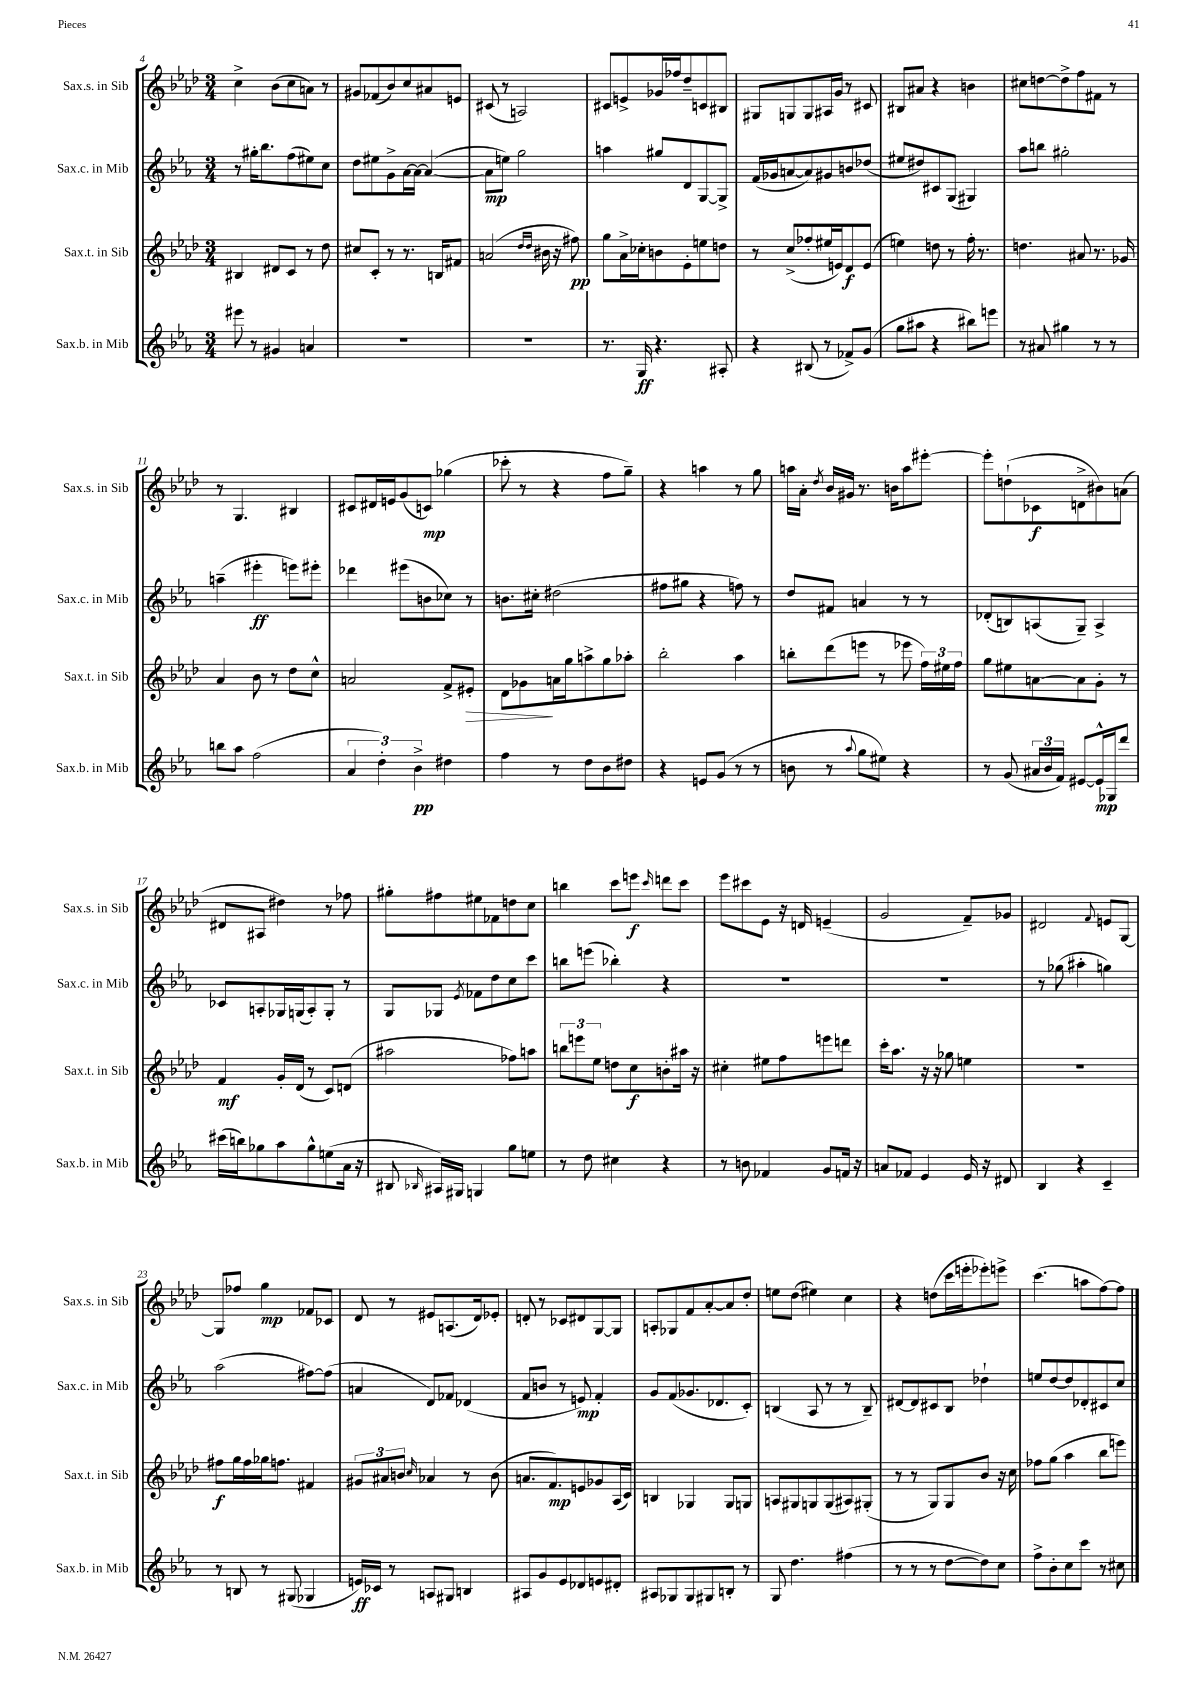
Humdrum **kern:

**kern	**kern	**kern	**kern
*staff4	*staff3	*staff2	*staff1
*clefG2	*clefG2	*clefG2	*clefG2
*k[b-e-a-]	*k[b-e-a-d-]	*k[b-e-a-]	*k[b-e-a-d-]
*M3/4	*M3/4	*M3/4	*M3/4
8eee#\	4B#/	8r	4cc^\
8r	.	16gg#'\LK	.
.	.	8.bb-\	.
4g#/	8d#/L	.	(8b-\L
.	8c/J	(8ff\	8cc\
4a/	8r	8ee#\)	8a\J)
.	8dd-\	8cc\J	8r
=	=	=	=
2.r	8cc#/L	8dd\L	8g#/L
.	8c'/J	8ee#\	(8f-/
.	8r	8g^\	8b-/)
.	8.r	[16a-\L	8cc/
.	.	16a-\_JJ	.
.	.	(4a-/_	8a#/
.	16B/LK	.	.
.	8f#/J	.	8e/J
=	=	=	=
2.r	(2a/	8a-\]L	(8c#/
.	.	8ee\J)	8r
.	.	2gg\	2A/)
.	16qqdd-/LL	.	.
.	16qqdd-/JJ	.	.
.	16b#\	.	.
.	16r	.	.
.	8ff#\)	.	.
=	=	=	=
8.r	8gg\L	4aa\	8c#/L
.	16a-^\L	.	8e^/
16G/	16cc-'\J	.	.
4.r	8b\	8gg#/L	16g-/L
.	.	.	16ff-/J
.	8e-'\	8d/	8dd-~/
.	8ee\	[8G/	8c/
8A#'/	8dd\J	8G^/]J	8B#/J
=	=	=	=
4r	8r	(16f/LL	8G#/L
.	.	16g-/J	.
.	(8cc^/L	[8a/	8G/
(8B#/	8ff-'/	8a/])	8G/
8r	16ee#/L	8g#/	16A#/L
.	16e/J)	.	16g/JJ
8f-^/L)	8d-/	8b/	8r
(8g/J	(8e/J	(8dd-/J	8c#/
=	=	=	=
8gg\L	4ee\)	8ee#/L	8B#/L
8aa#\J	.	8dd#/)	8a#/J
4r	8dd\	8c#/	4r
.	8r	(8G/J	.
8bb#\L)	16ff'\	4G#/)	4b\
.	8.r	.	.
8eee\J	.	.	.
=	=	=	=
8r	4.dd\	8aa-\L	8cc#\L
8a#/	.	8bb\J	[8dd\
4gg#\	.	2gg#'\	8dd^\]
.	8a#/	.	8ff\
8r	8.r	.	8f#\J
8r	.	.	8r
.	16g-/	.	.
=	=	=	=
8bb\L	4a-/	(4aa~\	8r
8aa-\J	.	.	4.G/
(2ff\	8b-\	4eee#'\	.
.	8r	.	.
.	8dd-\L	8eee\L)	4B#/
.	8cc^^\J	8eee#'\J	.
=	=	=	=
6a-/	2a/	4ddd-\	8c#/L
.	.	.	16d#/L
6dd'\)	.	.	.
.	.	.	16e/J
.	.	(8eee#\L	(8g/
6b-^\	.	.	.
.	.	8b\	8c/J)
4dd#\	8f^/L	8cc-\J)	(4gg-\
.	8e#'/J	8r	.
=	=	=	=
4ff\	8d-\L	8.b\L	8ccc-'\
.	8g-\	.	8r
.	.	16cc#'\Jk	.
8r	16a\L	(2dd#\	4r
.	16gg\J	.	.
8dd\L	8aa^\	.	.
8b-\	8gg\	.	8ff\L
8dd#\J	8aa-'\J	.	8gg~\J)
=	=	=	=
4r	2bb-'\	8ff#\L	4r
.	.	8gg#\J	.
8e/L	.	4r	4aa\
(8g/J	.	.	.
8r	4aa-\	8ff\)	8r
8r	.	8r	8gg\
=	=	=	=
8b\	8bb'\L	8dd/L	16aa\LL
.	.	.	16a-'\JJ
.	.	.	8qdd-/
8r	(8ddd-\	8f#/J	16b-/LL
.	.	.	16g#/JJ
8qqaa-/	.	.	.
8gg\L	8eee\J	4a/	8.r
8ee#\J)	8r	.	.
.	.	.	16b\LK
4r	8eee-\	8r	8aa\
.	24ff\LL)	8r	[8eee#'\J
.	24ee#\	.	.
.	24ff\JJ	.	.
=	=	=	=
8r	8gg\L	(8d-'/L	8eee#'\]L
(8g/	8ee#\	8B/)	(8dd`\
24a#/LL	[8a\	(8A/	8c-\
24b-/	.	.	.
24f/JJ)	.	.	.
[8e#/L	8a\]	8G~/J)	8d^\
16e#^^/]L	8g'\J	4A^/	8b#\)
16G-/J	.	.	.
8ddd/J	8r	.	(8a\J
=	=	=	=
(16ccc#\LL	4f/	8c-/L	8d#/L
16bb\J)	.	.	.
8gg-\	.	8A'/	8A#/J
8aa-\	16g'/LL	16G-/L	4dd#\)
.	(16d-/JJ	(16G/J	.
8gg-^^\	8r	8A'/)	.
(8ee\	8c/L)	8G'/J	8r
16a-\Jk	(8d/J	8r	8ff-\
16r	.	.	.
=	=	=	=
8B#/	2aa#\	8G/L	8gg#'\L
16qqB-/	.	.	.
16A#/LL)	.	8G-/J	8ff#\
16G#/JJ	.	.	.
.	.	8qe-/	.
4G/	.	8f-\L	8ee#\
.	.	8dd\	8f-\
8gg\L	8ff-\L)	8cc\	8dd\
8ee\J	8aa\J	8ccc\J	8cc\J
=	=	=	=
8r	12bb\L	8bb\L	4bb\
.	12eee\	.	.
8dd\	.	(8eee\J	.
.	12ee-\J	.	.
4cc#\	8dd\L	4bb-'\)	8ccc\L
.	8cc\	.	8eee\J
.	.	.	16qqccc/
4r	8b'\	4r	8ddd\L
.	16aa#\Jk	.	8ccc\J
.	16r	.	.
=	=	=	=
8r	4cc#'\	2.r	8eee-\L
8b\	.	.	8ccc#\
4f-/	8ee#\L	.	8e-\J
.	8ff\	.	16r
.	.	.	16d/
8g/L	8eee\	.	(4e~/
16f/Jk	8ddd\J	.	.
16r	.	.	.
=	=	=	=
8a/L	16ccc'\LK	2.r	2g/
.	8.aa-\J	.	.
8f-/J	.	.	.
4e-/	16r	.	.
.	16r	.	.
.	8gg-\	.	.
16e-/	4ee\	.	8f~/L)
16r	.	.	.
8d#/	.	.	8g-/J
=	=	=	=
4B-/	2.r	8r	2d#/
.	.	(8gg-\	.
4r	.	4aa#'\	.
.	.	.	8qqf/
4c~/	.	4gg\)	8e/L
.	.	.	[8G/J
=	=	=	=
8r	8ff#\L	(2aa-\	8G/]L
8B/	16gg\L	.	8ff-/J
.	16ff#\	.	.
8r	16gg-\J	.	4gg\
.	8.ff\J	.	.
(8G#/	.	.	.
4G-/	4f#/	[8ff#\L)	8f-/L
.	.	(8ff#\]J	8c-/J
=	=	=	=
16e/LL)	12g#/L	4a/	8d-/
16c-/JJ	.	.	.
.	12a#/	.	.
8r	.	.	8r
.	12b/J	.	.
.	16qqcc/	.	.
8A/L	4a-/	8d/L)	8e#/L
8G#/J	.	8f-/J	(8.A/
4B/	8r	(4d-/	.
.	.	.	16d-/k)
.	(8b\	.	8e-'/J
=	=	=	=
8A#/L	8.a/L	8f/L	8d'/
8g/	.	8b/J	8r
.	8.f/)	.	.
8e-/	.	8r	8c-/L
8d-/	8e/	8e/)	8d#/
8e/	8g-/	4f'/	[8G/
8d#'/J	(16A-/L	.	8G/]J
.	16c/JJ)	.	.
=	=	=	=
8A#/L	4B/	8g/L	8A'/L
8G-/	.	(8f/	8G-/
8G-/	4G-/	8.g-/	8f/
8G#/	.	.	[8a-'/
.	.	8.d-/	.
8B'/J	8G-/L	.	8a-/]
8r	8G/J	8c'/J)	8dd-'/J
=	=	=	=
8G/	8A/L	(4B/	8ee\L
4.dd\	8G#/	.	(8dd-\J
.	8G/	8A-/	4ee#\)
.	(8G/	8r	.
(4ff#\	8A#/)	8r	4cc\
.	(8G#'/J	8B~/)	.
=	=	=	=
8r	8r	[8d#/L	4r
8r	8r	8d#/]	.
8r	8G/L)	8c#/	(8dd\L
[8dd\L	8G/	8B-/J	16ccc\L
.	.	.	16eee'\J
8dd\])	8b-/J	4dd-`\	8eee-'\)
8cc\J	16r	.	8eee^\J
.	16cc\	.	.
=	=	=	=
8ff^\L	8ff-\L	8ee/L	(4.ccc\
8b-'\	(8gg\J	[8dd/	.
8cc\	4aa-\	8dd/]	.
8ccc\J	.	8d-'/	8aa\L
8r	8bb-\L	8c#/	[8ff\)
8cc#\	8eee\J)	8cc/J	8ff\]J
==	==	==	==
*-	*-	*-	*-
